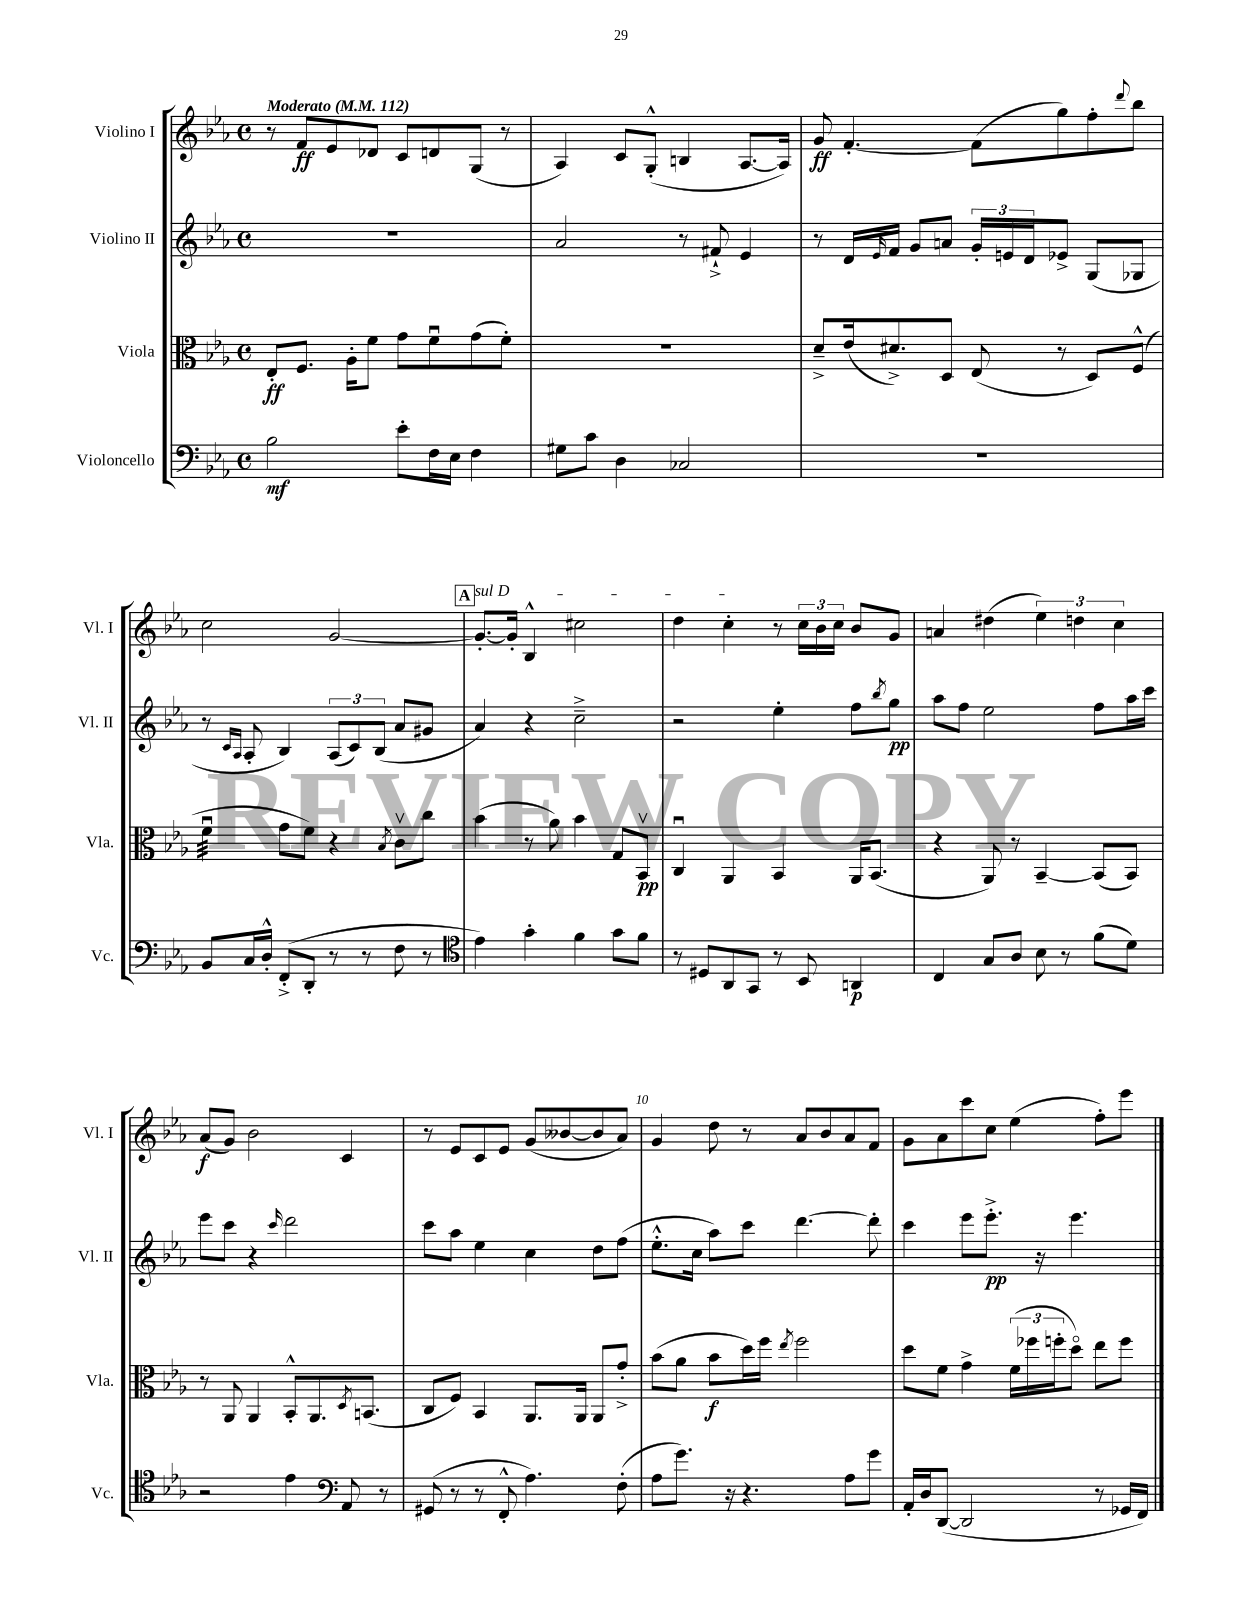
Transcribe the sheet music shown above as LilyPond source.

<<
\new StaffGroup <<
\new Staff = "s0" \with { instrumentName = "Violino I" shortInstrumentName = "Vl. I" } {
    \clef treble \key ees \major \defaultTimeSignature \time 4/4 \tempo "Moderato" 4 = 112
    r8 f'8\ff ees'8 des'8 c'8 d'8 g8( r8 |
    aes4) c'8 g8-.-^( b4 aes8.~ aes16) |
    g'8\ff f'4.~-. f'8( g''8) f''8-. \appoggiatura { d'''8 } bes''8 |
    c''2 g'2~ |
    \mark \markup { \box "A" } \once \override TextSpanner.bound-details.left.text = \markup { \italic "sul D" } g'8.~-.\startTextSpan g'16-. bes4-^ cis''2 |
    d''4 c''4-.\stopTextSpan r8 \tuplet 3/2 { c''16 bes'16 c''16 } bes'8 g'8 |
    a'4 dis''4( \tuplet 3/2 { ees''4) d''4 c''4 } |
    aes'8\f( g'8) bes'2 c'4 |
    r8 ees'8 c'8 ees'8 g'8( beses'8~ beses'8 aes'8) |
    g'4 d''8 r8 aes'8 bes'8 aes'8 f'8 |
    g'8 aes'8 c'''8 c''8 ees''4( f''8-.) ees'''8 \bar "|." |
}
\new Staff = "s1" \with { instrumentName = "Violino II" shortInstrumentName = "Vl. II" } {
    \clef treble \key ees \major \defaultTimeSignature \time 4/4
    R1 |
    aes'2 r8 fis'8-!-> ees'4 |
    r8 d'16 \grace { ees'16 } f'16 g'8 a'8 \tuplet 3/2 { g'16-. e'16 d'16 } ees'8-> g8( ges8 |
    r8 \grace { c'16 aes16 } aes8-. bes4) \tuplet 3/2 { aes8( c'8) bes8( } aes'8 gis'8 |
    \mark \markup { \box "A" } aes'4) r4 c''2---> |
    r2 ees''4-. f''8 \acciaccatura { bes''8 } g''8\pp |
    aes''8 f''8 ees''2 f''8 aes''16 c'''16 |
    ees'''8 c'''8 r4 \grace { c'''16 } d'''2 |
    c'''8 aes''8 ees''4 c''4 d''8 f''8( |
    ees''8.-.-^ c''16 aes''8) c'''8 d'''4.~ d'''8-. |
    c'''4 ees'''8 ees'''8.-.->\pp r16 ees'''4. \bar "|." |
}
\new Staff = "s2" \with { instrumentName = "Viola" shortInstrumentName = "Vla." } {
    \clef alto \key ees \major \defaultTimeSignature \time 4/4
    ees8-.\ff f8. aes16-. f'8 g'8 f'8\downbow g'8( f'8-.) |
    r1 |
    d'8---> ees'16( dis'8.->) d8 ees8( r8 d8) f8-^( |
    f'4:32\downbow g'8 f'8) r4 \acciaccatura { bes8 } c'8\upbow c''8 |
    \mark \markup { \box "A" } bes'4( r8 aes'8) bes'4 g8 bes,8\upbow\pp |
    c4\downbow aes,4 bes,4 aes,16 bes,8.( |
    r4 aes,8) r8 bes,4~-- bes,8( bes,8) |
    r8 aes,8 aes,4 bes,8-.-^ aes,8. \acciaccatura { d8 } b,8.( |
    c8 f8) bes,4 aes,8. aes,16 aes,8 g'8-.-> |
    bes'8( aes'8 bes'8\f d''16) f''16 \acciaccatura { ees''8 } f''2 |
    d''8 f'8 g'4-> \tuplet 3/2 { f'16( fes''16 f''16-. } d''8\flageolet) ees''8 f''8 \bar "|." |
}
\new Staff = "s3" \with { instrumentName = "Violoncello" shortInstrumentName = "Vc." } {
    \clef bass \key ees \major \defaultTimeSignature \time 4/4
    bes2\mf ees'8-. f16 ees16 f4 |
    gis8 c'8 d4 ces2 |
    r1 |
    bes,8 c16 d16-.-^ f,8-.->( d,8-. r8 r8 f8 r8 |
    \mark \markup { \box "A" } \clef tenor ees'4) g'4-. f'4 g'8 f'8 |
    r8 dis8 aes,8 g,8 r8 bes,8 a,4\p |
    c4 g8 aes8 bes8 r8 f'8( d'8) |
    r2 ees'4 \clef bass aes,8 r8 |
    gis,8( r8 r8 f,8-.-^ aes4.) f8-.( |
    aes8 g'8.) r16 r4. aes8 g'8 |
    aes,16-. d16 d,8~( d,2 r8 ges,16 f,16) \bar "|." |
}
>>
>>
\layout { \context { \Score \override BarNumber.break-visibility = ##(#f #t #t) barNumberVisibility = #(every-nth-bar-number-visible 5) } }
